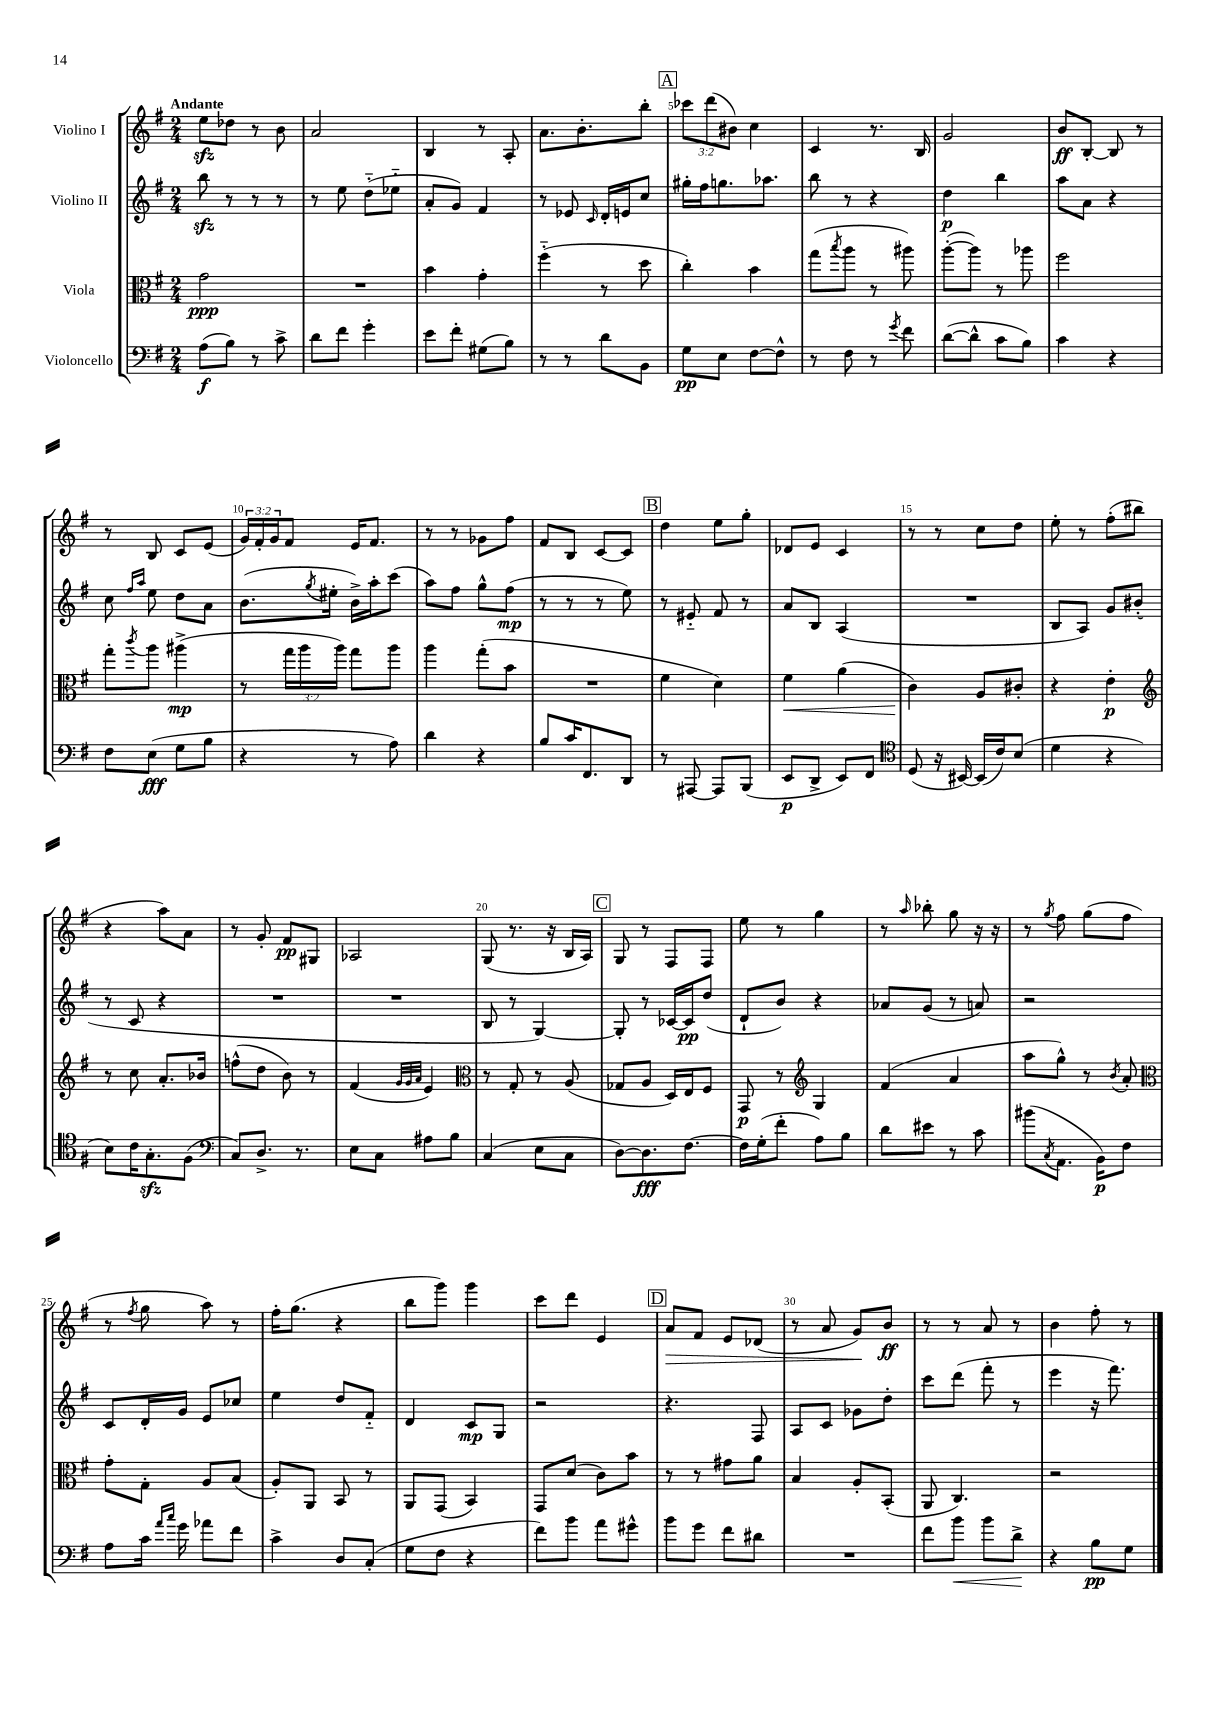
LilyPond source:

<<
\new StaffGroup <<
\new Staff = "s0" \with { instrumentName = "Violino I" } {
    \clef treble \key g \major \numericTimeSignature \time 2/4 \override Staff.TupletNumber.text = #tuplet-number::calc-fraction-text \tempo "Andante"
    e''8\sfz des''8 r8 b'8 |
    a'2 |
    b4 r8 a8-. |
    a'8. b'8.-. b''8-. |
    \mark \markup { \box "A" } \tuplet 3/2 { ces'''8 d'''8( bis'8) } c''4 |
    c'4 r8. b16 |
    g'2 |
    b'8\ff b8~-. b8 r8 |
    r8 b8 c'8 e'8( |
    \tuplet 3/2 { g'16) fis'16-. g'16 } fis'8 e'16 fis'8. |
    r8 r8 ges'8 fis''8 |
    fis'8 b8 c'8~ c'8 |
    \mark \markup { \box "B" } d''4 e''8 g''8-. |
    des'8 e'8 c'4 |
    r8 r8 c''8 d''8 |
    e''8-. r8 fis''8-.( bis''8 |
    r4 a''8) a'8 |
    r8 g'8-. fis'8\pp gis8 |
    aes2 |
    g8( r8. r16 b16 a16) |
    \mark \markup { \box "C" } g8 r8 fis8 fis8 |
    e''8 r8 g''4 |
    r8 \grace { a''16 } bes''8-. g''8 r16 r16 |
    r8 \acciaccatura { g''8 } fis''8 g''8( fis''8 |
    r8 \acciaccatura { fis''8 } g''8 a''8) r8 |
    fis''16-. g''8.( r4 |
    b''8 g'''8) g'''4 |
    c'''8 d'''8 e'4 |
    \mark \markup { \box "D" } a'8\> fis'8 e'8 des'8( |
    r8 a'8 g'8\!) b'8\ff |
    r8 r8 a'8 r8 |
    b'4 fis''8-. r8 \bar "|." |
}
\new Staff = "s1" \with { instrumentName = "Violino II" } {
    \clef treble \key g \major \numericTimeSignature \time 2/4
    b''8\sfz r8 r8 r8 |
    r8 e''8 d''8-_( ees''8-_ |
    a'8-. g'8) fis'4 |
    r8 ees'8 \grace { c'16 } d'16-. e'16 c''8 |
    \mark \markup { \box "A" } gis''16-. fis''16 g''8. aes''8. |
    b''8 r8 r4 |
    d''4\p b''4 |
    a''8 a'8 r4 |
    c''8 \grace { fis''16 a''16 } e''8 d''8 a'8 |
    b'8.( \acciaccatura { g''8 } eis''16-. b'16->) a''16-. c'''8( |
    a''8) fis''8 g''8-^ fis''8\mp( |
    r8 r8 r8 e''8) |
    \mark \markup { \box "B" } r8 eis'8-_ fis'8 r8 |
    a'8 b8 a4( |
    R2 |
    b8 a8) g'8 bis'8-.( |
    r8 c'8 r4 |
    R2 |
    R2 |
    b8 r8 g4~) |
    \mark \markup { \box "C" } g8-. r8 ces'16~ ces'16\pp d''8( |
    d'8-! b'8) r4 |
    aes'8 g'8( r8 a'8) |
    r2 |
    c'8 d'16-. g'16 e'8 ces''8 |
    e''4 d''8 fis'8-_ |
    d'4 c'8\mp g8 |
    r2 |
    \mark \markup { \box "D" } r4. fis8 |
    a8 c'8 ges'8 d''8-. |
    c'''8 d'''8( fis'''8-. r8 |
    e'''4 r16 fis'''8.) \bar "|." |
}
\new Staff = "s2" \with { instrumentName = "Viola" } {
    \clef alto \key g \major \numericTimeSignature \time 2/4 \override Staff.TupletNumber.text = #tuplet-number::calc-fraction-text
    g'2\ppp |
    R2 |
    b'4 g'4-. |
    fis''4-_( r8 d''8 |
    \mark \markup { \box "A" } c''4-.) b'4 |
    g''8( \acciaccatura { b''8 } a''8 r8 ais''8) |
    a''8~-.( a''8) r8 aes''8 |
    fis''2 |
    g''8-. \acciaccatura { c'''8 } a''8 ais''4->\mp( |
    r8 \tuplet 3/2 { g''16 a''16 a''16) } g''8 a''8 |
    a''4 g''8-.( b'8 |
    R2 |
    \mark \markup { \box "B" } fis'4 d'4) |
    fis'4\< a'4( |
    c'4\!) a8 cis'8-. |
    r4 e'4-.\p |
    \clef treble r8 c''8 a'8.-. bes'16 |
    f''8-^( d''8 b'8) r8 |
    fis'4( \grace { g'32 g'32 a'32 } e'4) |
    \clef alto r8 g8-. r8 a8( |
    \mark \markup { \box "C" } ges8 a8 d16) e16 fis8 |
    g,8\p r8 \clef treble g4 |
    fis'4( a'4 |
    a''8 g''8-^) r8 \acciaccatura { b'8 } a'8-. |
    \clef alto g'8-. g8-. a8 b8( |
    a8-.) a,8 b,8 r8 |
    a,8 g,8( b,4) |
    g,8 d'8( c'8) b'8 |
    \mark \markup { \box "D" } r8 r8 gis'8 a'8 |
    b4 a8-. b,8-.( |
    a,8 c4.) |
    r2 \bar "|." |
}
\new Staff = "s3" \with { instrumentName = "Violoncello" } {
    \clef bass \key g \major \numericTimeSignature \time 2/4
    a8\f( b8) r8 c'8-> |
    d'8 fis'8 g'4-. |
    e'8 fis'8-. gis8( b8) |
    r8 r8 d'8 b,8 |
    \mark \markup { \box "A" } g8\pp e8 fis8~ fis8-^ |
    r8 fis8 r8 \acciaccatura { g'8 } fis'8 |
    d'8~( d'8-^ c'8 b8) |
    c'4 r4 |
    fis8 e8\fff( g8 b8 |
    r4 r8 a8) |
    d'4 r4 |
    b8 c'16 fis,8. d,8 |
    \mark \markup { \box "B" } r8 ais,,8~ ais,,8 b,,8( |
    e,8\p d,8-> e,8) fis,8 |
    \clef tenor d8( r16 bis,16~) bis,16( c'16) b8( |
    d'4 r4 |
    b8) c'16 g8.-.\sfz fis8( |
    \clef bass c8) d8.-> r8. |
    e8 c8 ais8 b8 |
    c4( e8 c8 |
    \mark \markup { \box "C" } d8~) d8.\fff fis8.~ |
    fis16 g16-.( fis'8-. a8) b8 |
    d'8 eis'8 r8 c'8 |
    bis'8( \acciaccatura { c8 } a,8. b,16\p) fis8 |
    a8 c'16 \grace { a'16 c''16 } g'16 aes'8 fis'8 |
    c'4-> d8 c8-.( |
    g8 fis8 r4 |
    fis'8) b'8 a'8 gis'8-^ |
    \mark \markup { \box "D" } b'8 g'8 fis'8 dis'8 |
    R2 |
    fis'8 b'8\< b'8 d'8->\! |
    r4 b8\pp g8 \bar "|." |
}
>>
>>
\layout { \context { \Score \override BarNumber.break-visibility = ##(#f #t #t) barNumberVisibility = #(every-nth-bar-number-visible 5) } }
